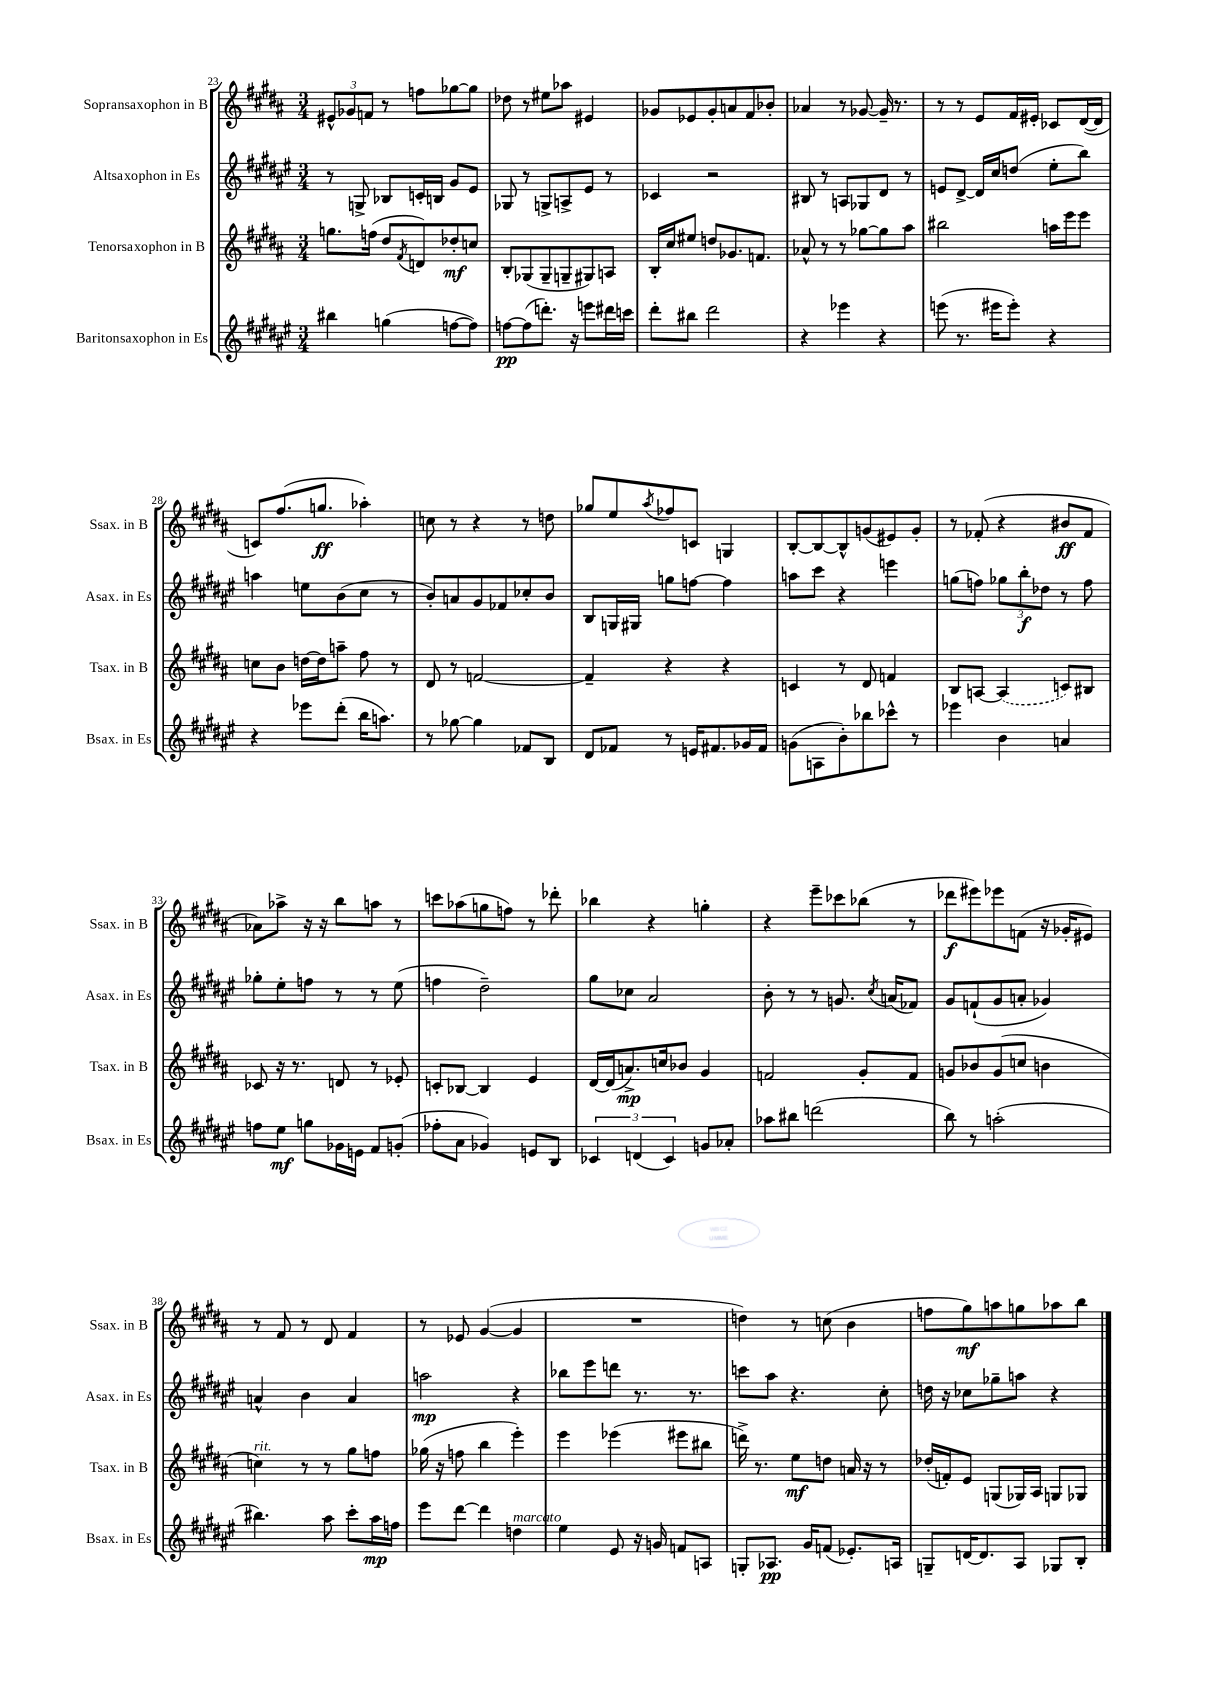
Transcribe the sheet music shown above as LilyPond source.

<<
\new StaffGroup <<
\new Staff = "s0" \with { instrumentName = "Sopransaxophon in B" shortInstrumentName = "Ssax. in B" } {
    \clef treble \key b \major \numericTimeSignature \time 3/4
    \tuplet 3/2 { eis'8-^ ges'8 f'8 } r8 f''8 ges''8~ ges''8 |
    des''8 r8 eis''8 aes''8 eis'4 |
    ges'8 ees'8 ges'8-. a'8 fis'8 bes'8-. |
    aes'4 r8 ges'8~ ges'16-- r8. |
    r8 r8 e'8 fis'16 eis'16-. ces'8 dis'16~( dis'16 |
    c'8) fis''8.( g''8.\ff aes''4-.) |
    c''8 r8 r4 r8 d''8 |
    ges''8 e''8 \acciaccatura { ais''8 } fes''8 c'8 g4 |
    b8~-. b8~ b8-^ g'8( eis'8) g'8-. |
    r8 fes'8-.( r4 bis'8\ff fes'8 |
    aes'8) aes''8-> r16 r16 b''8 a''8 r8 |
    c'''8 aes''8( g''8 f''8) r8 des'''8-. |
    bes''4 r4 g''4-. |
    r4 e'''8-- ces'''8 bes''8( r8 |
    des'''8\f eis'''8) ees'''8 f'8( r16 ges'16-. eis'8) |
    r8 fis'8 r8 dis'8 fis'4 |
    r8 ees'8 gis'4~( gis'4 |
    R2. |
    d''4) r8 c''8( b'4 |
    f''8 gis''8\mf) a''8 g''8 aes''8 b''8 \bar "|." |
}
\new Staff = "s1" \with { instrumentName = "Altsaxophon in Es" shortInstrumentName = "Asax. in Es" } {
    \clef treble \key fis \major \numericTimeSignature \time 3/4
    r8 g8-> bes8 c'16-. b16 gis'8 eis'8 |
    ges8 r8 g8-> a8-> eis'8 r8 |
    ces'4 r2 |
    bis8 r8 a8 ges8 dis'8 r8 |
    e'8 dis'8~-> dis'16 cis''16 d''8( eis''8-. b''8) |
    a''4 e''8 b'8( cis''8 r8 |
    b'8-.) a'8 gis'8 fes'8 ces''8-. b'8 |
    b8 g16 gis16 g''8 f''8~ f''4 |
    a''8 cis'''8 r4 e'''4 |
    g''8( f''8) \tuplet 3/2 { ges''8 b''8-.\f des''8 } r8 f''8 |
    ges''8-. eis''8-. f''8 r8 r8 eis''8( |
    f''4 dis''2--) |
    gis''8 ces''8 ais'2 |
    b'8-. r8 r8 g'8. \acciaccatura { cis''8 } a'16( fes'8) |
    gis'8 f'8-!( gis'8 a'8-. ges'4) |
    a'4-^ b'4 a'4 |
    a''2\mp r4 |
    bes''8 eis'''8 d'''8 r8. r8. |
    c'''8 ais''8 r4. cis''8-. |
    d''16 r16 ces''8 ges''8-- a''8 r4 \bar "|." |
}
\new Staff = "s2" \with { instrumentName = "Tenorsaxophon in B" shortInstrumentName = "Tsax. in B" } {
    \clef treble \key b \major \numericTimeSignature \time 3/4
    g''8. f''16( dis''8 \acciaccatura { fis'8 } d'8) des''8-.\mf c''8 |
    b8-. ges8( ges8-- g8-- gis8) a8 |
    b16-. cis''16 eis''8 d''8 ges'8. f'8. |
    aes'8-^ r8 r8 ges''8~ ges''8 ais''8 |
    bis''2 a''16 e'''16 e'''8 |
    c''8 b'8 d''16~ d''16 a''8-- fis''8 r8 |
    dis'8 r8 f'2~ |
    f'4-- r4 r4 |
    c'4 r8 dis'8 f'4 |
    b8 a8~ \once \slurDashed a4( c'8) bis8 |
    ces'8 r16 r8. d'8 r8 ees'8-. |
    c'8-. bes8~ bes4 e'4 |
    dis'16~ dis'16( a'8.->\mp) c''16 bes'8 gis'4 |
    f'2 gis'8-. f'8 |
    g'8 bes'8 g'8( c''8 b'4 |
    c''4^\markup { \italic "rit." }) r8 r8 gis''8 f''8 |
    ges''16( r16 f''8 b''4 e'''4-.) |
    e'''4 ees'''4( eis'''8 bis''8 |
    d'''16->) r8. e''8\mf d''8 a'16 r16 r8 |
    des''16-.( f'16-.) e'8 g8( ges16) ais16 g8 ges8 \bar "|." |
}
\new Staff = "s3" \with { instrumentName = "Baritonsaxophon in Es" shortInstrumentName = "Bsax. in Es" } {
    \clef treble \key fis \major \numericTimeSignature \time 3/4
    bis''4 g''4( f''8~ f''8) |
    f''8~\pp f''8( d'''8.-.) r16 e'''8 dis'''16 c'''16 |
    dis'''8-. bis''8 dis'''2 |
    r4 ees'''4 r4 |
    e'''8( r8. eis'''16 eis'''8-.) r4 |
    r4 ees'''8 dis'''8-.( b''16 a''8.) |
    r8 ges''8~ ges''4 fes'8 b8 |
    dis'8 fes'8 r8 e'16 fis'8. ges'16 fis'16 |
    g'8( a8 b'8-.) bes''8 ces'''8-^ r8 |
    ees'''4 b'4 a'4 |
    f''8 eis''8\mf g''8 ges'16 e'16 fis'8 g'8-.( |
    fes''8-. ais'8 ges'4) e'8 b8 |
    \tuplet 3/2 { ces'4 d'4( ces'4) } g'8 aes'8-. |
    aes''8 bis''8 d'''2( |
    b''8) r8 a''2-.( |
    bis''4.) ais''8 cis'''8-. ais''16\mp f''16 |
    eis'''8 dis'''8~ dis'''4 d''4^\markup { \italic "marcato" } |
    eis''4 eis'8 r16 g'16 f'8 a8 |
    g8-. aes8.\pp gis'16 f'8( ees'8.-.) a16 |
    g8-- d'16~ d'8. ais8 ges8 b8-. \bar "|." |
}
>>
>>
\layout { \context { \Score currentBarNumber = #23 } }
